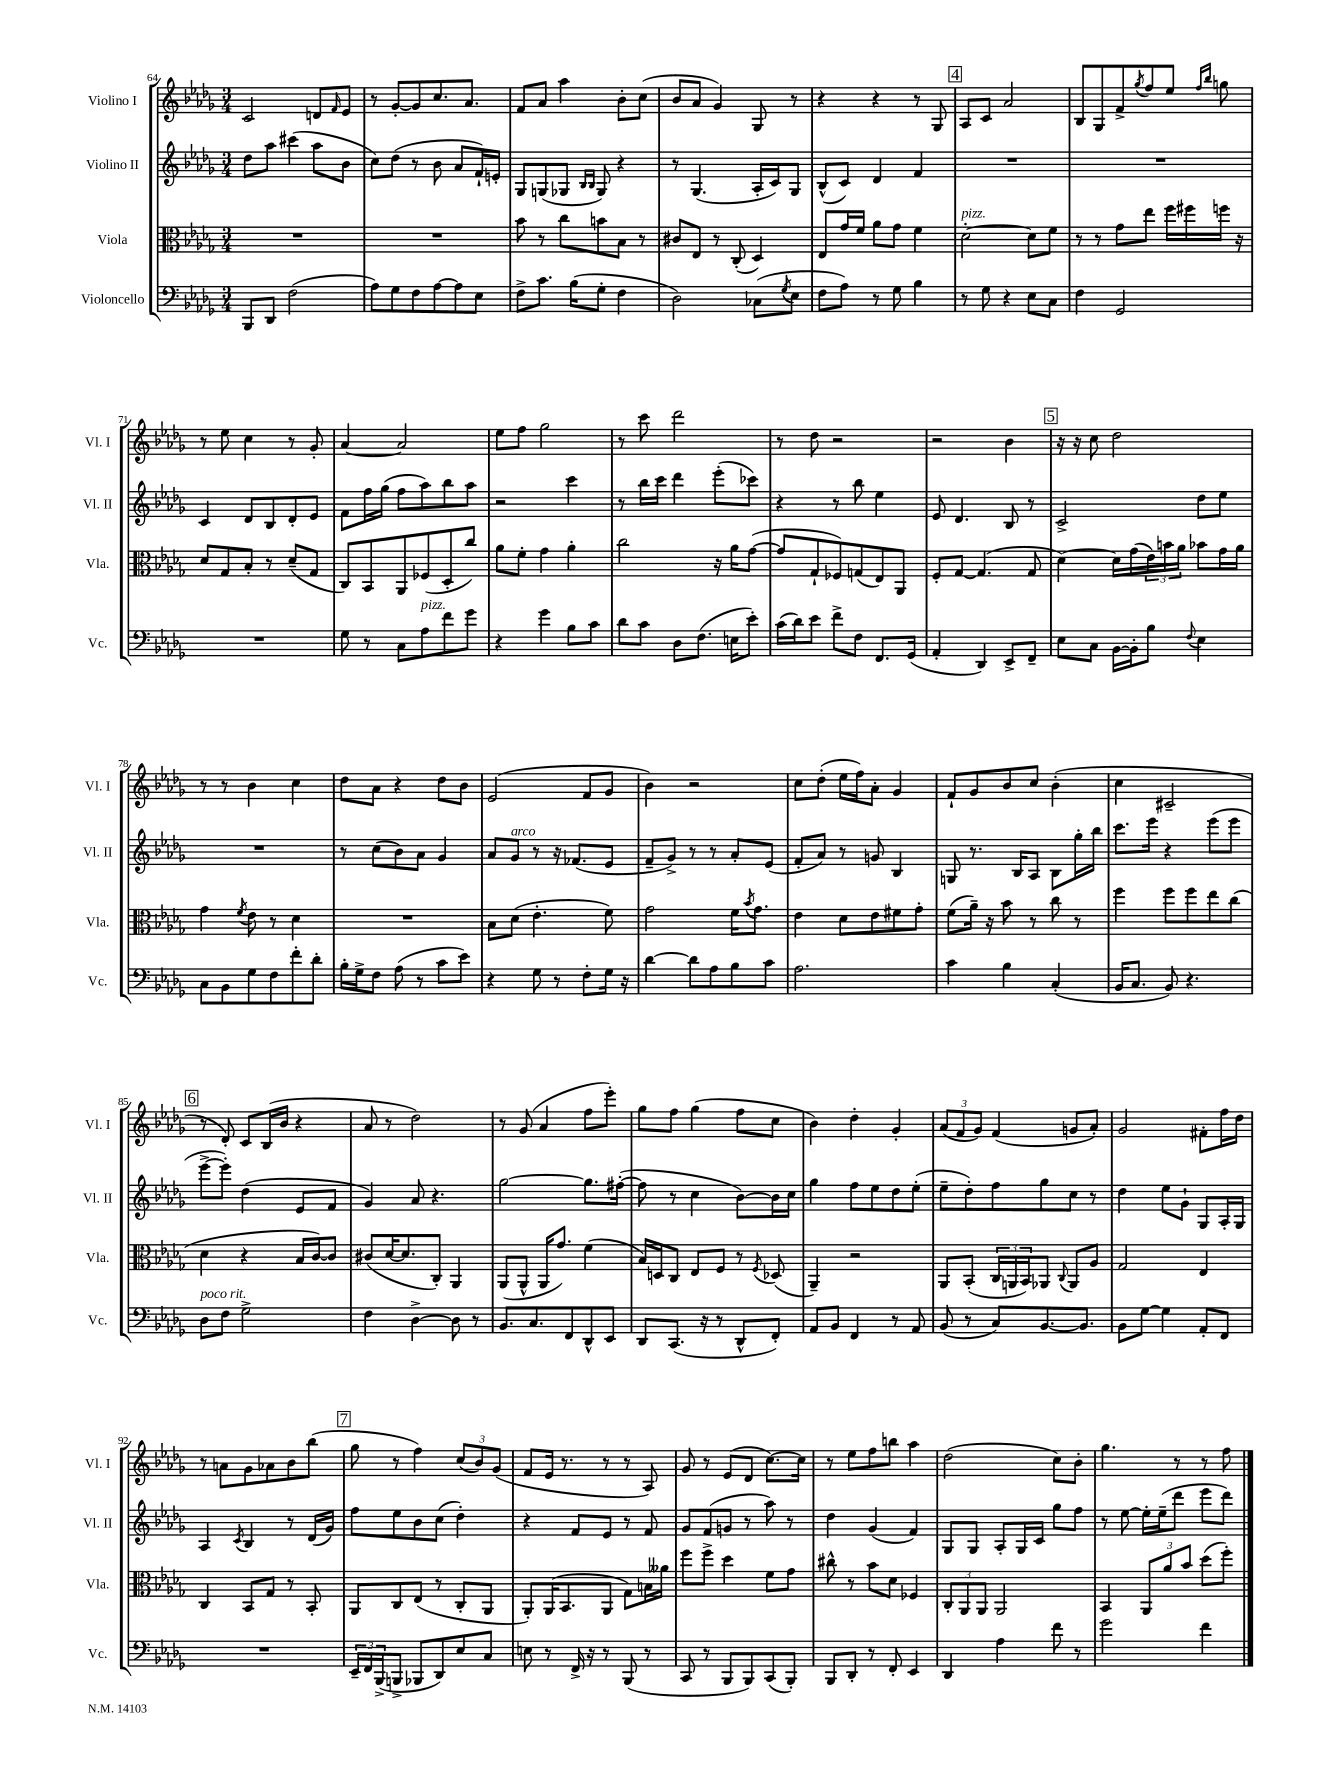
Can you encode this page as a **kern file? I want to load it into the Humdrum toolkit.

**kern	**kern	**kern	**kern
*part4	*part3	*part2	*part1
*staff4	*staff3	*staff2	*staff1
*I"Violoncello	*I"Viola	*I"Violino II	*I"Violino I
*I'Vc.	*I'Vla.	*I'Vl. II	*I'Vl. I
*clefF4	*clefC3	*clefG2	*clefG2
*k[b-e-a-d-g-]	*k[b-e-a-d-g-]	*k[b-e-a-d-g-]	*k[b-e-a-d-g-]
*M3/4	*M3/4	*M3/4	*M3/4
=64	=64	=64	=64
8BBB-/L	2.r	8dd-\L	2c/
8DD-/J	.	8aa-\J	.
(2F\	.	(4ccc#X\	.
.	.	8aa-\L	8dn/L
.	.	.	16qqf/
.	.	8b-\J	8e-/J
=65	=65	=65	=65
8A-\L)	2.r	8cc\L)	8r
8G-\	.	(8dd-\J	[8g-'/L
8F\	.	8r	8g-/]
[8A-\	.	8b-\	8.cc/
8A-\]	.	8a-/L	.
.	.	.	8.a-/J
8E-\J	.	16f`/L)	.
.	.	16en'/JJ	.
=66	=66	=66	=66
8F^\L	8b-\	8G-/L	8f/L
8.c\J	8r	(8Gn/	8a-/J
.	8cc\L	8G-X/J	4aa-\
(16B-\KL	.	.	.
.	.	16qqB-/LL	.
.	.	16qqB-/JJ	.
8G-'\J	8bn\	8G-/)	.
4F\	8B-\J	4r	8b-'\L
.	8r	.	(8cc\J
=67	=67	=67	=67
2D-\)	8c#X/L	8r	8b-/L
.	8E-/J	(4.G-/	8a-/J
.	8r	.	4g-/)
.	(8C'/	.	.
(8C-X\L	4D-/)	16A-'/LL	8G-/
.	.	16c/J)	.
8qG-/	.	.	.
8E-\J	.	8G-/J	8r
=68	=68	=68	=68
8F\L	8E-/L	(8B-^^/L	4r
8A-\J)	16g-/L	8c/J)	.
.	16f/JJ	.	.
8r	8a-\L	4d-/	4r
8G-\	8g-\J	.	.
4B-\	4f\	4f/	8r
.	.	.	8G-/
!!LO:REH:place=s1:t=4
=69	=69	=69	=69
!	!LO:TX:a:i:t=pizz.	!	!
8r	[2d-'\	2.r	8A-/L
8G-\	.	.	8c/J
4r	.	.	2a-/
8E-\L	8d-\L]	.	.
8C\J	8f\J	.	.
=70	=70	=70	=70
4F\	8r	2.r	8B-/L
.	8r	.	8G-/
2GG-/	8g-\L	.	8f^/
.	.	.	8qgg-/
.	8ee-\J	.	8ff/
.	16ff\LL	.	8ee-/J
.	16ff#X\	.	.
.	.	.	16qqff/LL
.	.	.	16qqbb-/JJ
.	16ffn\JJ	.	8ggn\
.	16r	.	.
!!LO:LB:g=z
=71	=71	=71	=71
2.r	8d-/L	4c/	8r
.	8G-/	.	8ee-\
.	8B-'/J	8d-/L	4cc\
.	8r	8B-/	.
.	(8d-~/L	8d-'/	8r
.	8G-/J	8e-/J	8g-'/
=72	=72	=72	=72
8G-\	8C/L)	8f\L	[4a-/
8r	8BB-/	16ff\L	.
.	.	(16gg-\JJ	.
8C\L	8AA-/	8ff\L	2a-/]
!LO:TX:a:i:t=pizz.	!	!	!
8A-\	(8F-X/	8aa-\)	.
8f\	8D-'/	8bb-\	.
8g-\J	8cc/J)	8aa-\J	.
=73	=73	=73	=73
4r	8a-\L	2r	8ee-\L
.	8f'\J	.	8ff\J
4g-\	4g-\	.	2gg-\
8B-\L	4a-'\	4ccc\	.
8c\J	.	.	.
=74	=74	=74	=74
8d-\L	2cc\	8r	8r
8c\J	.	16bb-\LL	8ccc\
.	.	16ccc\JJ	.
8D-\L	.	4ddd-\	2ddd-\
(8.F\J	.	.	.
.	16r	(8eee-'\L	.
16En\KL	16a-\KL	.	.
8e-'\J)	([8g-\J	8ccc-X\J)	.
=75	=75	=75	=75
(16c\LL	8g-/L]	4r	8r
16d-\J)	.	.	.
8e-\J	8G-`/	.	8dd-\
8f^\L	8F-X/)	8r	2r
8F\J	(8Gn/	8bb-\	.
8.FF/L	8E-/)	4ee-\	.
.	8AA-/J	.	.
(16GG-/Jk	.	.	.
=76	=76	=76	=76
4AA-'/	8F'/L	8e-/	2r
.	[8G-/J	4.d-/	.
4DD-/)	(4.G-/]	.	.
8EE-^/L	.	8B-/	4b-\
8FF~/J	8G-/	8r	.
!!LO:REH:place=s1:t=5
=77	=77	=77	=77
8E-\L	[4d-\)	2c^/	16r
.	.	.	16r
8C\J	.	.	8cc\
[16BB-\LL	16d-\LL]	.	2dd-\
16BB-'\J]	(16g-\	.	.
8B-\J	24e-\)	.	.
.	24bn\	.	.
.	24a-\JJ	.	.
8qqF/	.	.	.
4E-\	8b-X\L	8dd-\L	.
.	16g-\L	8ee-\J	.
.	16a-\JJ	.	.
!!LO:LB:g=z
=78	=78	=78	=78
8C\L	4g-\	2.r	8r
8BB-\	.	.	8r
.	8qf/	.	.
8G-\	8e-\	.	4b-\
8F\	8r	.	.
8f'\	4d-\	.	4cc\
8d-'\J	.	.	.
=79	=79	=79	=79
16B-'\LL	2.r	8r	8dd-\L
16G-^\J	.	.	.
8F\J	.	(8cc\L	8a-\J
(8A-\	.	8b-\)	4r
8r	.	8a-\J	.
8c\L	.	4g-/	8dd-\L
8e-\J)	.	.	8b-\J
=80	=80	=80	=80
4r	8B-\L	8a-/L	(2e-/
!	!	!LO:TX:a:i:t=arco	!
.	(8d-\J	8g-/J	.
8G-\	4.e-'\	8r	.
8r	.	16r	.
.	.	(8.f-X/L	.
8F'\L	.	.	8f/L
16G-\Jk	8f\)	8e-/J	8g-/J
16r	.	.	.
=81	=81	=81	=81
[4d-\	2g-\	8f~/L	4b-\)
.	.	8g-^/J)	.
8d-\L]	.	8r	2r
8A-\	.	8r	.
8B-\	16f\KL	8a-'/L	.
.	8qb-/	.	.
.	8.g-\J	.	.
8c\J	.	(8e-/J	.
=82	=82	=82	=82
2.A-\	4e-\	8f'/L	8cc\L
.	.	8a-/J)	(8dd-'\J
.	8d-\L	8r	16ee-\LL
.	.	.	16ff\J)
.	8e-\	8gn/	8a-'\J
.	8f#X\	4B-/	4g-/
.	8g-'\J	.	.
=83	=83	=83	=83
4c\	(8f\L	8Gn/	8f`/L
.	16a-~\Jk)	8.r	8g-/
.	16r	.	.
4B-\	8b-\	.	8b-/
.	.	16B-/KL	.
.	8r	8A-/J	8cc/J
(4C'/	8cc\	8B-\L	(4b-'\
.	8r	16gg-'\L	.
.	.	16bb-\JJ	.
=84	=84	=84	=84
16BB-/KL	4ff\	8.ccc\L	4cc\
8.C/J	.	.	.
.	.	16eee-\Jk	.
8BB-/)	8ff\L	4r	2c#X~/
4.r	8ff\	.	.
.	8ee-\	(8eee-\L	.
.	(8cc\J	8eee-\J	.
!!LO:LB:g=z
!!LO:REH:place=s1:t=6
=85	=85	=85	=85
!LO:TX:a:i:t=poco rit.	!	!	!
8D-\L	4d-\	[8eee-^\L	8r
8F\J	.	8eee-'\J])	8d-'/)
2G-^\	4r	(4dd-\	8c/L
.	.	.	(16B-/L
.	.	.	16b-/JJ
.	16B-/LL	8e-/L	4r
.	[16c/J)	.	.
.	8c/J]	8f/J	.
=86	=86	=86	=86
4F\	(8c#X/L	4g-/)	8a-/
.	[16d-/K	.	8r
.	8.d-/]	.	.
[4D-^\	.	8a-/	2dd-\)
.	8C'/J)	4.r	.
8D-\]	4AA-/	.	.
8r	.	.	.
=87	=87	=87	=87
8.BB-/L	(8AA-/L	[2gg-\	8r
.	8AA-^^/J	.	(8g-/
8.C/	.	.	.
.	16AA-/KL	.	4a-/
.	8.g-/J)	.	.
8FF/	.	.	.
8DD-^^/	(4f\	8.gg-\L]	8ff\L
8EE-/J	.	.	8eee-'\J)
.	.	([16ff#X'\Jk	.
=88	=88	=88	=88
8DD-/L	16B-/LL)	8ff#\]	8gg-\L
.	16Dn/J	.	.
(8.CC/J	8C/J	8r	8ff\J
.	8E-/L	4cc\	(4gg-\
16r	.	.	.
8r	8F/J	.	.
8DD-^^/L	8r	[8b-\L)	8ff\L
.	8qF/	.	.
8FF'/J)	(8D-X/	16b-\L]	8cc\J
.	.	16cc\JJ	.
=89	=89	=89	=89
8AA-/L	4AA-~/)	4gg-\	4b-\)
8BB-/J	.	.	.
4FF/	2r	8ff\L	4dd-'\
.	.	8ee-\	.
8r	.	8dd-\	4g-'/
8AA-/	.	(8ee-'\J	.
=90	=90	=90	=90
(8BB-/	8AA-/L	8ee-~\L	(12a-/L
.	.	.	12f/
8r	(8BB-'/J	8dd-'\)	.
.	.	.	12g-/J)
8C/L)	24C/LL	8ff\	(4f/
.	24AAn/	.	.
.	24BB-/J)	.	.
[8.BB-/	8AA-X/J	8gg-\	.
.	8qqC/	.	.
.	8AA-/L	8cc\J	8gn/L
8.BB-/J]	.	.	.
.	8A-/J	8r	8a-'/J)
=91	=91	=91	=91
8BB-\L	2G-/	4dd-\	2g-/
[8G-\J	.	.	.
4G-\]	.	8ee-\L	.
.	.	8g-`\J	.
8AA-'/L	4E-/	8G-/L	8f#X'\L
8FF/J	.	16A-'/L	16ff\L
.	.	16G-/JJ	16dd-\JJ
!!LO:LB:g=z
=92	=92	=92	=92
2.r	4C/	4A-/	8r
.	.	.	8an\L
.	.	8qc/	.
.	8BB-/L	4B-/	8g-\
.	8G-/J	.	8a-X\
.	8r	8r	8b-\
.	8BB-'/	(16d-/LL	(8bb-\J
.	.	16g-/JJ)	.
!!LO:REH:place=s1:t=7
=93	=93	=93	=93
24EE-~/LL	8AA-/L	8ff\L	8gg-\
24FF/	.	.	.
(24BBB-^/J	.	.	.
8BBBn^/J	8C/	8ee-\	8r
8BBB-X/L	(8E-/J	8b-\	4ff\)
8DD-/)	8r	(8cc\J	.
8E-/	8C'/L	4dd-'\)	(12cc/L
.	.	.	12b-/)
8C/J	8AA-/J	.	.
.	.	.	(12g-/J
=94	=94	=94	=94
8En\	8AA-'/L)	4r	8f/L
8r	(16AA-/K	.	16e-/Jk
.	8.BB-/	.	8.r
16FF^/	.	8f/L	.
16r	.	.	.
8r	8AA-/J	8e-/J	8r
(8BBB-/	8G-\L)	8r	8r
8r	16Bn\L	8f/	8A-/)
.	16a--X\JJ	.	.
=95	=95	=95	=95
8CC/	8ff\L	8g-/L	8g-/
8r	8ff^\J	(8f/	8r
8BBB-/L	4dd-\	8gn/J	(8e-/L
8BBB-/)	.	8r	8d-/J
(8CC/	8f\L	8aa-\)	[8.cc\L)
8BBB-'/J)	8g-\J	8r	.
.	.	.	16cc\Jk]
=96	=96	=96	=96
8BBB-/L	8cc#X^^\	4dd-\	8r
8DD-'/J	8r	.	8ee-\L
8r	8b-\L	(4g-/	8ff\
8FF'/	8d-\J	.	8bbn\J
4EE-/	4F-X/	4f/)	4aa-\
=97	=97	=97	=97
4DD-/	12C'/L	8G-/L	(2dd-\
.	12AA-/	.	.
.	.	8G-/J	.
.	12AA-/J	.	.
4A-\	2AA-/	8A-'/L	.
.	.	16G-/L	.
.	.	16c/JJ	.
8f\	.	8gg-\L	8cc\L)
8r	.	8ff\J	8b-'\J
=98	=98	=98	=98
2g-\	4BB-/	8r	4.gg-\
.	.	[8ee-\	.
.	12AA-/L	16ee-'\LL]	.
.	.	(16ee-~\J	.
.	12a-/	.	.
.	.	8ddd-\J	8r
.	12b-/J	.	.
4f\	(8dd-\L	8eee-\L	8r
.	8ff'\J)	8ddd-\J)	8ff\
==	==	==	==
*-	*-	*-	*-
